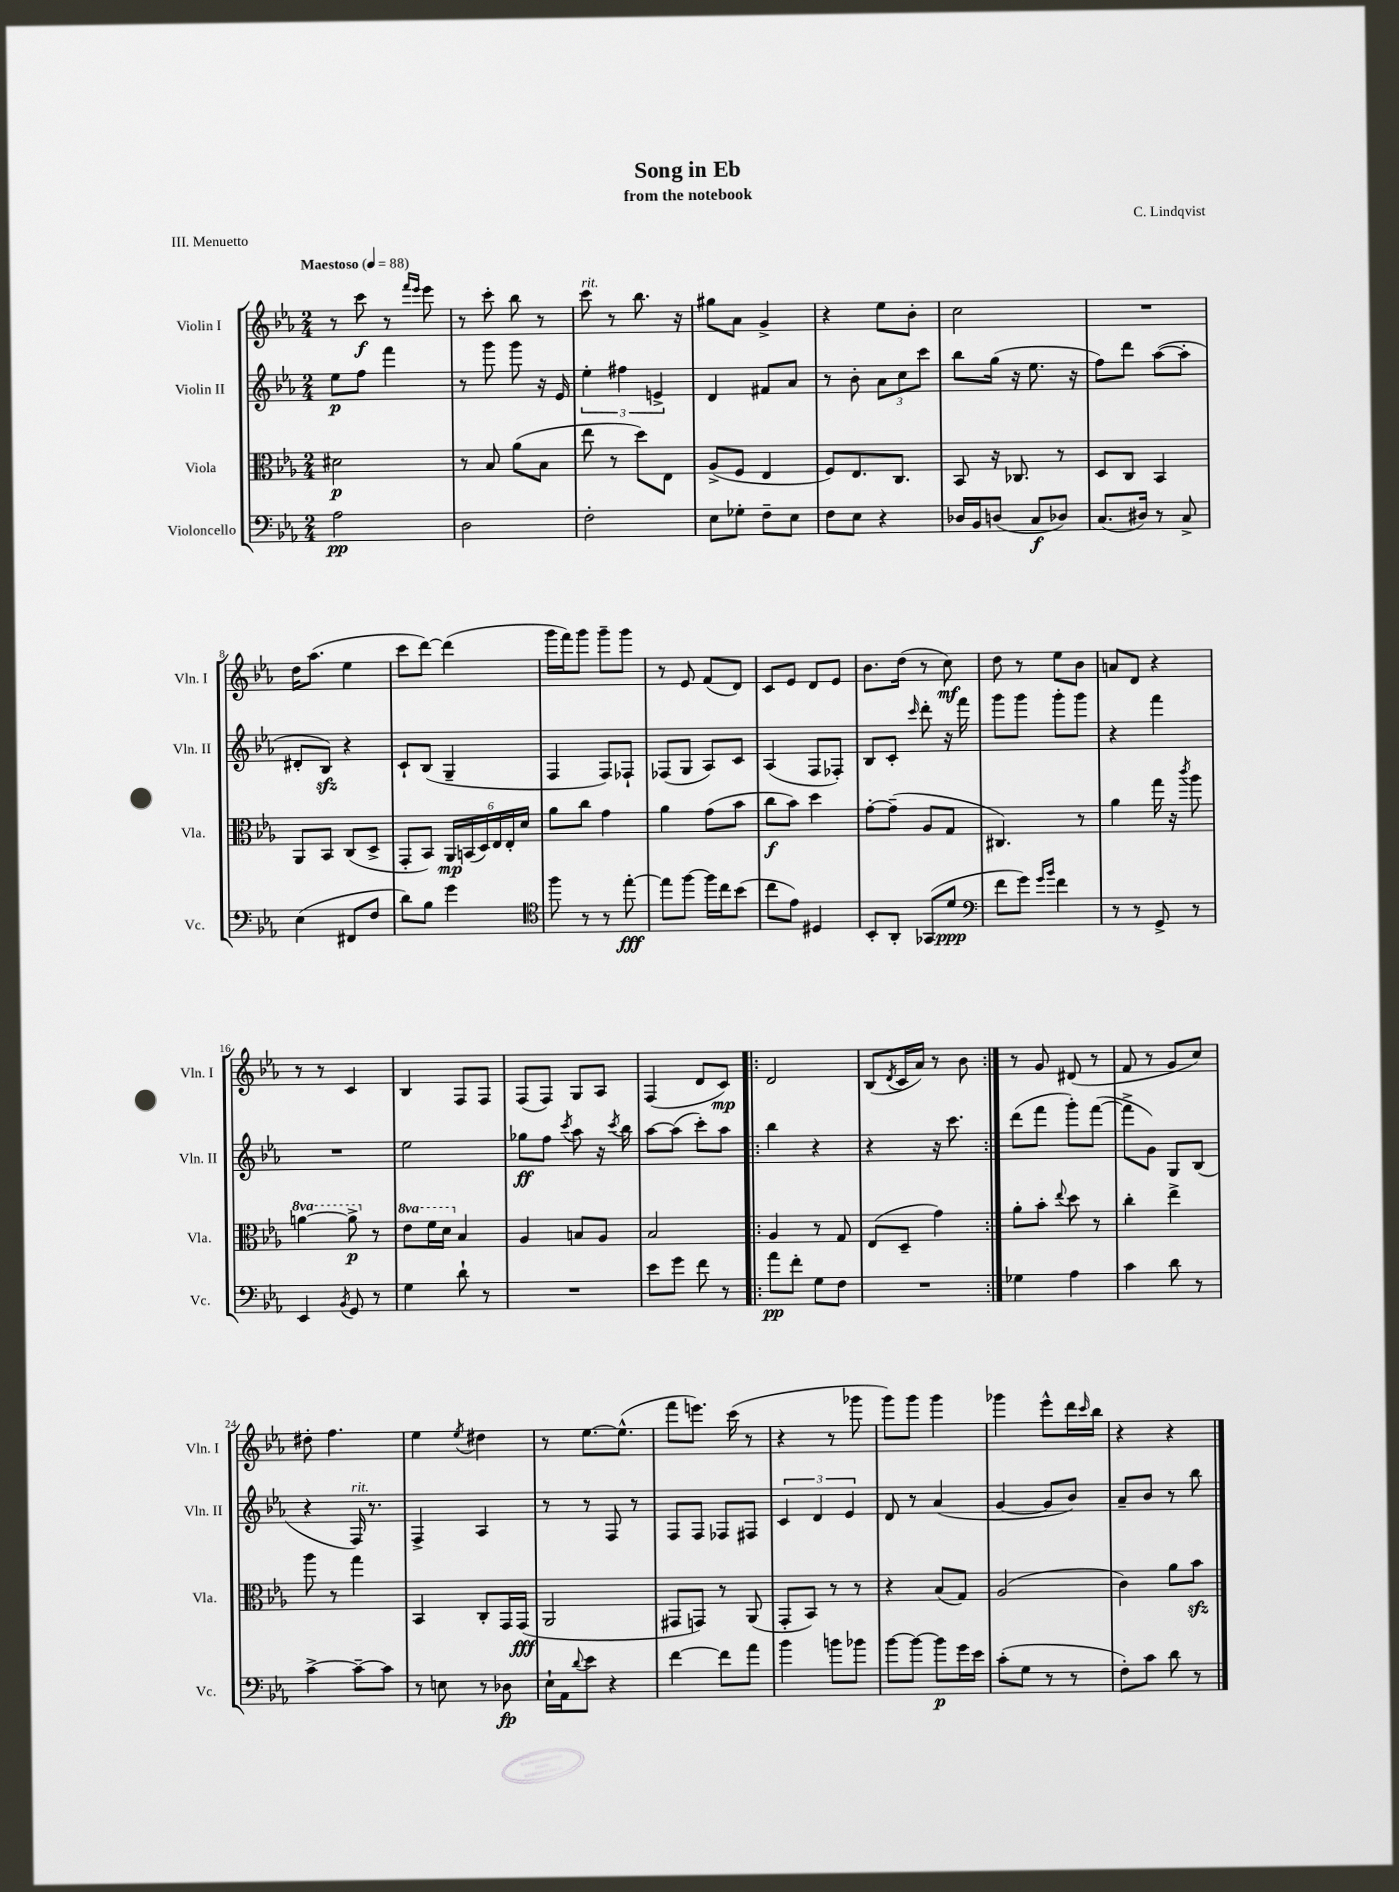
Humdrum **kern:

**kern	**dynam	**kern	**dynam	**kern	**dynam	**kern	**dynam
*part4	*part4	*part3	*part3	*part2	*part2	*part1	*part1
*staff4	*staff4	*staff3	*staff3	*staff2	*staff2	*staff1	*staff1
*I"Violoncello	*	*I"Viola	*	*I"Violin II	*	*I"Violin I	*
*I'Vc.	*	*I'Vla.	*	*I'Vln. II	*	*I'Vln. I	*
*clefF4	*	*clefC3	*	*clefG2	*	*clefG2	*
*k[b-e-a-]	*	*k[b-e-a-]	*	*k[b-e-a-]	*	*k[b-e-a-]	*
*M2/4	*	*M2/4	*	*M2/4	*	*M2/4	*
*MM88	*	*MM88	*	*MM88	*	*MM88	*
=1	=1	=1	=1	=1	=1	=1	=1
!	!	!	!	!	!	!LO:TX:a:B:t=Maestoso	!
2A-\	pp	2d#X\	p	8ee-\L	p	8r	.
.	.	.	.	8ff\J	.	8ccc\	f
.	.	.	.	4fff\	.	8r	.
.	.	.	.	.	.	16qqfff/LL	.
.	.	.	.	.	.	16qqeee-/JJ	.
.	.	.	.	.	.	8eee-\	.
=2	=2	=2	=2	=2	=2	=2	=2
2D\	.	8r	.	8r	.	8r	.
.	.	8B-/	.	8ggg\	.	8ccc'\	.
.	.	(8a-\L	.	8ggg\	.	8bb-\	.
.	.	8B-\J	.	16r	.	8r	.
.	.	.	.	16e-/	.	.	.
=3	=3	=3	=3	=3	=3	=3	=3
!	!	!	!	!	!	!LO:TX:a:i:t=rit.	!
2F'\	.	8ee-\	.	6ee-'\	.	8ccc\	.
.	.	8r	.	.	.	8r	.
.	.	.	.	6ff#X\	.	.	.
.	.	8dd\L)	.	.	.	8.bb-\	.
.	.	.	.	6en^/	.	.	.
.	.	8E-\J	.	.	.	.	.
.	.	.	.	.	.	16r	.
=4	=4	=4	=4	=4	=4	=4	=4
8E-\L	.	(8A-^/L	.	4d/	.	8gg#X\L	.
8G-X'\J	.	8F/J	.	.	.	8a-\J	.
8F~\L	.	4E-/	.	8f#X/L	.	4g^/	.
8E-\J	.	.	.	8a-/J	.	.	.
=5	=5	=5	=5	=5	=5	=5	=5
8F\L	.	8F/L)	.	8r	.	4r	.
8E-\J	.	8.E-/	.	8b-'\	.	.	.
4r	.	.	.	12a-\L	.	8ee-\L	.
.	.	8.C/J	.	.	.	.	.
.	.	.	.	12cc\	.	.	.
.	.	.	.	.	.	8b-'\J	.
.	.	.	.	12ccc\J	.	.	.
=6	=6	=6	=6	=6	=6	=6	=6
16D-X/LL	.	8BB-/	.	8bb-\L	.	2cc\	.
16BB-/J	.	.	.	.	.	.	.
(8Dn/J	.	16r	.	(16gg\Jk	.	.	.
.	.	8.C-X/	.	16r	.	.	.
8C/L	f	.	.	8.ee-\	.	.	.
8D-X/J)	.	8r	.	.	.	.	.
.	.	.	.	16r	.	.	.
=7	=7	=7	=7	=7	=7	=7	=7
(8.C/L	.	8D/L	.	8ff\L)	.	2r	.
.	.	8C/J	.	8ddd\J	.	.	.
16D#X/Jk)	.	.	.	.	.	.	.
8r	.	4BB-/	.	([8aa-\L	.	.	.
8C^/	.	.	.	8aa-'\J]	.	.	.
!!LO:LB:g=z
=8	=8	=8	=8	=8	=8	=8	=8
(4E-\	.	8AA-/L	.	8d#X'/L	.	16dd\KL	.
.	.	.	.	.	.	(8.aa-\J	.
.	.	8BB-/J	.	8B-zz/J)	.	.	.
8FF#X/L	.	(8C/L	.	4r	.	4ee-\	.
8F/J	.	8D^/J	.	.	.	.	.
=9	=9	=9	=9	=9	=9	=9	=9
8d\L)	.	8GG'/L	.	8c`/L	.	8ccc\L	.
8B-\J	.	8BB-/J)	.	(8B-/J	.	[8ddd\J)	.
4g\	.	24AA-/LL	mp	4G~/	.	(4ddd\]	.
.	.	(24BBn/	.	.	.	.	.
.	.	24D/)	.	.	.	.	.
.	.	24E-/	.	.	.	.	.
.	.	24E-'/	.	.	.	.	.
.	.	24d/JJ	.	.	.	.	.
=10	=10	=10	=10	=10	=10	=10	=10
*clefC4	*	*	*	*	*	*	*
8ff\	.	8a-\L	.	4F/	.	16ggg\LL	.
.	.	.	.	.	.	16fff\J)	.
8r	.	8cc\J	.	.	.	8ggg\J	.
8r	.	4g\	.	8F/L)	.	8ggg~\L	.
[8ee-'\	fff	.	.	8F-X`/J	.	8ggg\J	.
=11	=11	=11	=11	=11	=11	=11	=11
8ee-\L]	.	4a-\	.	(8F-X/L	.	8r	.
[8ff\J	.	.	.	8G/J	.	8e-/	.
16ff\LL]	.	(8g\L	.	8A-/L)	.	(8f/L	.
16cc\J	.	.	.	.	.	.	.
(8b-\J	.	8b-\J	.	8c/J	.	8d/J)	.
=12	=12	=12	=12	=12	=12	=12	=12
8cc\L	.	8cc\L	f	(4A-/	.	8c/L	.
8e-\J)	.	8b-\J)	.	.	.	8e-/J	.
4D#X/	.	4dd\	.	8F/L	.	8d/L	.
.	.	.	.	8F-X'/J)	.	8e-/J	.
=13	=13	=13	=13	=13	=13	=13	=13
8BB-'/L	.	[8g'\L	.	8B-/L	.	8.b-\L	.
8AA-'/J	.	(8g~\J]	.	8c'/J	.	.	.
.	.	.	.	.	.	(16dd\Jk	.
.	.	.	.	16qqccc/	.	.	.
(8GG-X/L	.	8A-/L	.	8ddd'\	.	8r	.
8d/J	ppp	8G/J	.	16r	.	8cc\)	mf
.	.	.	.	16fff\	.	.	.
=14	=14	=14	=14	=14	=14	=14	=14
*clefF4	*	*	*	*	*	*	*
8f\L	.	4.C#X/)	.	8ggg\L	.	8dd\	.
8g\J)	.	.	.	8ggg\J	.	8r	.
16qqg/LL	.	.	.	.	.	.	.
16qqb-/JJ	.	.	.	.	.	.	.
4f\	.	.	.	8ggg'\L	.	8ee-\L	.
.	.	8r	.	8ggg\J	.	8b-\J	.
=15	=15	=15	=15	=15	=15	=15	=15
8r	.	4a-\	.	4r	.	8an/L	.
8r	.	.	.	.	.	8d/J	.
8GG^/	.	16gg\	.	4fff\	.	4r	.
.	.	16r	.	.	.	.	.
.	.	8qccc/	.	.	.	.	.
8r	.	8aa-\	.	.	.	.	.
!!LO:LB:g=z
=16	=16	=16	=16	=16	=16	=16	=16
*	*	*8va	*	*	*	*	*
4EE-/	.	[4aan\	.	2r	.	8r	.
.	.	.	.	.	.	8r	.
8qBB-/	.	.	.	.	.	.	.
8GG/	.	8aa^\]	p	.	.	4c/	.
*	*	*X8va	*	*	*	*	*
8r	.	8r	.	.	.	.	.
=17	=17	=17	=17	=17	=17	=17	=17
*	*	*8va	*	*	*	*	*
4G\	.	8ee-\L	.	2ee-\	.	4B-/	.
.	.	16ff\L	.	.	.	.	.
.	.	16dd\JJ	.	.	.	.	.
*	*	*X8va	*	*	*	*	*
8d`\	.	4B-/	.	.	.	8F/L	.
8r	.	.	.	.	.	8F/J	.
=18	=18	=18	=18	=18	=18	=18	=18
2r	.	4A-/	.	8gg-X\L	ff	(8F/L	.
.	.	.	.	8ff\J	.	8F/J)	.
.	.	.	.	8qccc/	.	.	.
.	.	8Bn/L	.	8aa-\	.	8G/L	.
.	.	8A-/J	.	16r	.	8A-/J	.
.	.	.	.	8qccc/	.	.	.
.	.	.	.	16bb-\	.	.	.
=19	=19	=19	=19	=19	=19	=19	=19
8e-\L	.	2B-/	.	[8aa-\L	.	(4F/	.
8g\J	.	.	.	(8aa-\J]	.	.	.
8f\	.	.	.	8ccc'\L)	.	8d/L	.
8r	.	.	.	8aa-\J	.	8c/J)	mp
=20!|:	=20!|:	=20!|:	=20!|:	=20!|:	=20!|:	=20!|:	=20!|:
8a-\L	pp	4A-/	.	4bb-\	.	2d/	.
8f'\J	.	.	.	.	.	.	.
8G\L	.	8r	.	4r	.	.	.
8F\J	.	8G/	.	.	.	.	.
=21	=21	=21	=21	=21	=21	=21	=21
2r	.	(8E-/L	.	4r	.	(8B-/L	.
.	.	.	.	.	.	8qd/	.
.	.	8D~/J	.	.	.	16c/L	.
.	.	.	.	.	.	16a-/JJ)	.
.	.	4g\)	.	16r	.	8r	.
.	.	.	.	8.ccc\	.	.	.
.	.	.	.	.	.	8b-\	.
=22:|!	=22:|!	=22:|!	=22:|!	=22:|!	=22:|!	=22:|!	=22:|!
4G-X\	.	8a-'\L	.	(8ddd\L	.	8r	.
.	.	8b-'\J	.	8fff\J	.	8g/	.
.	.	8qqee-/	.	.	.	.	.
4A-\	.	8dd\	.	8ggg'\L)	.	(8d#X/	.
.	.	8r	.	([8fff\J	.	8r	.
=23	=23	=23	=23	=23	=23	=23	=23
4c\	.	4cc'\	.	8fff^\L]	.	8f/	.
.	.	.	.	8g\J)	.	8r	.
8d\	.	4ee-^\	.	8G/L	.	8g/L	.
8r	.	.	.	(8B-/J	.	8cc/J)	.
!!LO:LB:g=z
=24	=24	=24	=24	=24	=24	=24	=24
[4c^\	.	8aa-\	.	4r	.	8dd#X'\	.
.	.	8r	.	.	.	4.ff\	.
!	!	!	!	!LO:TX:a:i:t=rit.	!	!	!
8c~\L_	.	4gg\	.	16F/)	.	.	.
.	.	.	.	8.r	.	.	.
8c\J]	.	.	.	.	.	.	.
=25	=25	=25	=25	=25	=25	=25	=25
8r	.	4BB-/	.	4F^/	.	4ee-\	.
8En\	.	.	.	.	.	.	.
.	.	.	.	.	.	8qee-/	.
8r	.	8C'/L	.	4A-/	.	4dd#X\	.
8D-X\	fp	16GG/L	.	.	.	.	.
.	.	(16GG/JJ	fff	.	.	.	.
=26	=26	=26	=26	=26	=26	=26	=26
16E-`\LL	.	2AA-/	.	8r	.	8r	.
16AA-\J	.	.	.	.	.	.	.
8qqd/	.	.	.	.	.	.	.
8e-\J	.	.	.	8r	.	[8.ee-\L	.
4r	.	.	.	8F/	.	.	.
.	.	.	.	.	.	(8.ee-^^\J]	.
.	.	.	.	8r	.	.	.
=27	=27	=27	=27	=27	=27	=27	=27
[4f\	.	8GG#X/L	.	8F/L	.	8fff\L	.
.	.	8GGn/J)	.	8F/J	.	8.eeen\J)	.
8f\L]	.	8r	.	8F-X/L	.	.	.
.	.	.	.	.	.	(16ccc\	.
8a-\J	.	(8AA-/	.	8F#X/J	.	8r	.
=28	=28	=28	=28	=28	=28	=28	=28
4b-\	.	8GG'/L	.	6c/	.	4r	.
.	.	8BB-/J)	.	.	.	.	.
.	.	.	.	6d/	.	.	.
8bn\L	.	8r	.	.	.	8r	.
.	.	.	.	6e-/	.	.	.
8b-X\J	.	8r	.	.	.	8ggg-X\	.
=29	=29	=29	=29	=29	=29	=29	=29
[8b-\L	.	4r	.	8d/	.	8ggg\L)	.
8b-\J_	.	.	.	8r	.	8ggg\J	.
8b-\L]	p	(8B-/L	.	(4a-/	.	4ggg\	.
16g\L	.	8G/J)	.	.	.	.	.
16e-\JJ	.	.	.	.	.	.	.
=30	=30	=30	=30	=30	=30	=30	=30
(8c'\L	.	(2A-/	.	[4g/	.	4ggg-X\	.
8G\J	.	.	.	.	.	.	.
8r	.	.	.	8g/L]	.	8eee-^^\L	.
8r	.	.	.	8b-/J)	.	16ddd\L	.
.	.	.	.	.	.	16qqccc/	.
.	.	.	.	.	.	16bb-\JJ	.
=31	=31	=31	=31	=31	=31	=31	=31
8F'\L)	.	4c\)	.	8a-~/L	.	4r	.
8c\J	.	.	.	8b-/J	.	.	.
8d\	.	8a-\L	.	8r	.	4r	.
8r	.	8b-zz\J	.	8bb-\	.	.	.
==	==	==	==	==	==	==	==
*-	*-	*-	*-	*-	*-	*-	*-
